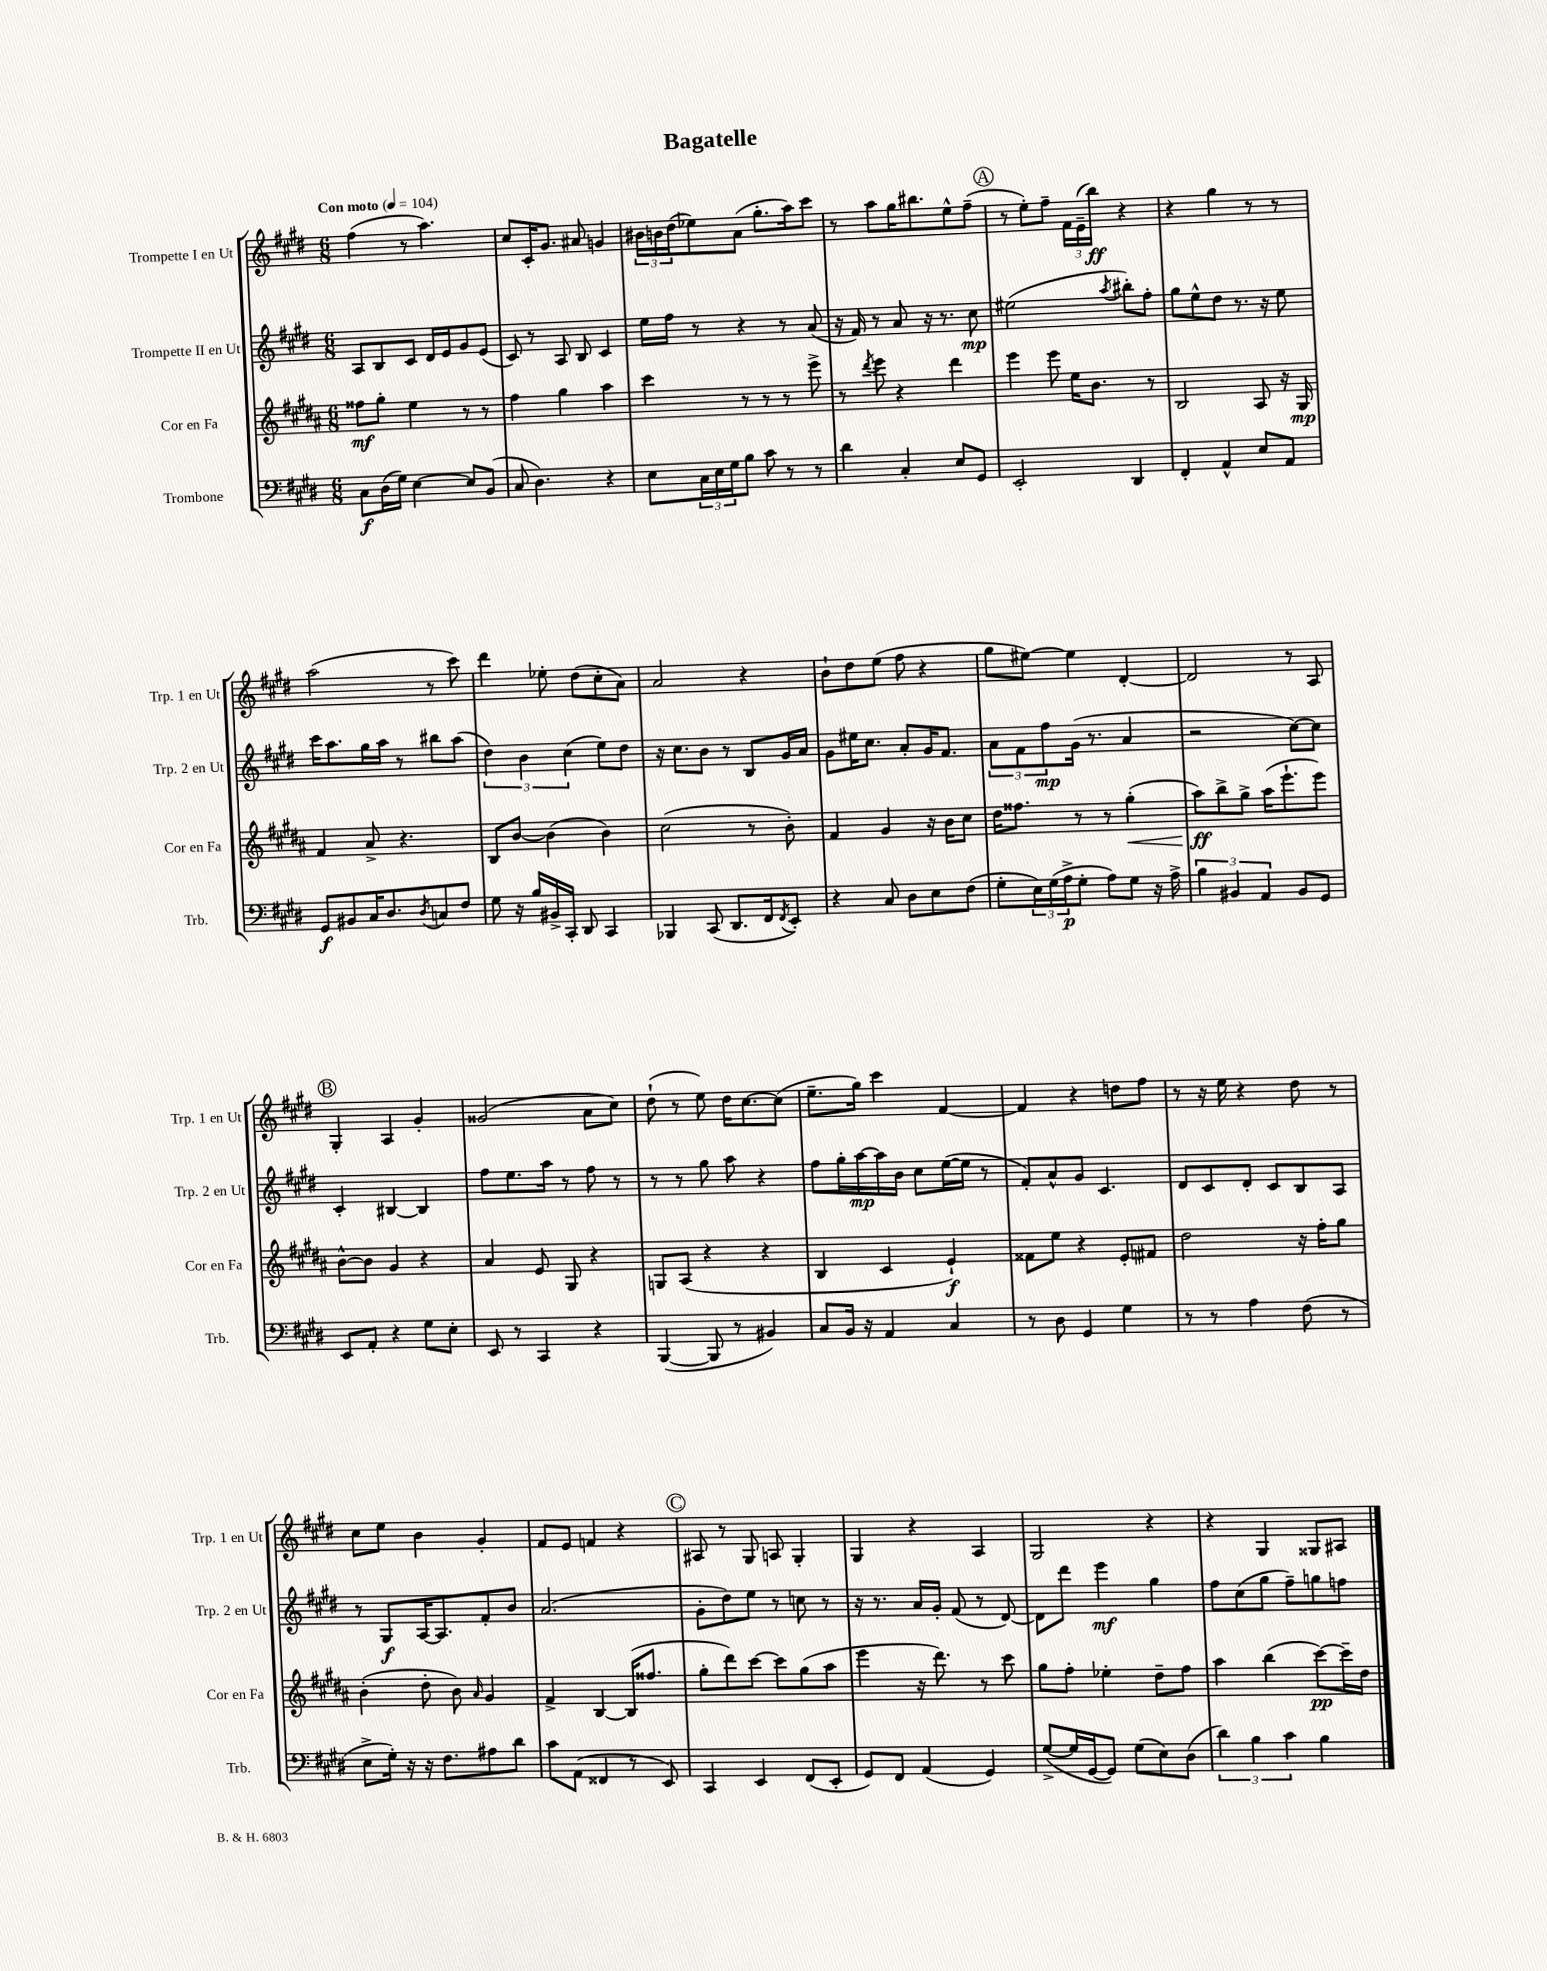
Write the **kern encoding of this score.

**kern	**kern	**kern	**kern
*staff4	*staff3	*staff2	*staff1
*clefF4	*clefG2	*clefG2	*clefG2
*k[f#c#g#d#]	*k[f#c#g#d#a#]	*k[f#c#g#d#]	*k[f#c#g#d#]
*M6/8	*M6/8	*M6/8	*M6/8
*MM104	*MM104	*MM104	*MM104
8C#\L	8ff##\L	8A/L	(4ff#\
(16D#\L	8gg#'\J	8B/	.
16G#\JJ)	.	.	.
[4E\	4ee\	8c#/J	8r
.	.	16d#/LL	4.aa\)
.	.	16e/J	.
8E/]L	8r	8g#/	.
(8BB/J	8r	(8e/J	.
=	=	=	=
8C#/	4ff#\	8c#/)	8cc#/L
4.D#\)	.	8r	16c#'/K
.	.	.	8.g#/J
.	4gg#\	8A/	.
.	.	8B/	8a#/
4r	4aa#\	4c#/	4g/
=	=	=	=
8E\L	4ccc#\	16ee\LL	24b#\LL
.	.	.	24b\
.	.	16ff#\JJ	.
.	.	.	(24dd#\J
24C#\L	.	8r	8ee-\)
24E\	.	.	.
24G#\J	.	.	.
8B\J	8r	4r	(8a\J
8c#\	8r	.	8.gg#'\L
8r	8r	8r	.
.	.	.	16aa\k)
8r	8eee^\	(8a/	8ccc#\J
=	=	=	=
4d#\	8r	16r	8r
.	.	16f#/)	.
.	8qddd#/	.	.
.	8eee\	8r	8aa\L
4C#'/	4r	8a/	16gg#\K
.	.	.	8.bb#\
.	.	16r	.
.	.	8.r	.
8E/L	4ddd#\	.	8ee^^\
8GG#/J	.	8cc#\	(8ff#~\J
=	=	=	=
2EE'/	4eee\	(2ee#\	8r
.	.	.	8ee'\L)
.	8eee\	.	8ff#~\J
.	16ee\LK	.	24f#\LL
.	.	.	(24e~\
.	8.b\J	.	.
.	.	.	24bb\JJ)
.	.	8qaa/	.
4DD#/	.	8bb#'\L)	4r
.	8r	8ff#'\J	.
=	=	=	=
4FF#'/	2B/	8gg#\L	4r
.	.	8ee^^\	.
4AA^^/	.	8dd#\J	4gg#\
.	.	8.r	.
8E/L	8A#/	.	8r
.	.	16r	.
8AA/J	16r	8ee\	8r
.	16G#/	.	.
=	=	=	=
8GG#/L	4f#/	16ccc#\LK	(2aa\
.	.	8.aa\	.
8BB#/	.	.	.
16C#/K	8a#^/	16gg#\L	.
8.D#/	.	16aa\JJ	.
.	4.r	8r	.
8qD#/	.	.	.
8C/	.	8bb#\L	8r
8F#/J	.	(8aa\J	8ccc#\)
=	=	=	=
8G#\	8B/L	6dd#\)	4ddd#\
16r	[8b/J	.	.
.	.	6b\	.
16B/LL	.	.	.
16BB#^/	(4b\]	.	8ee-'\
16CC#'/JJ	.	.	.
.	.	(6cc#\	.
8DD#/	.	.	(8dd#\L
4CC#/	4b\)	8ee\L)	8cc#'\
.	.	8dd#\J	8a\J)
=	=	=	=
4BBB-/	(2cc#\	16r	2a/
.	.	8.cc#\L	.
(8CC#/	.	8b\J	.
8.DD#/L	.	8r	.
.	8r	8B/L	4r
16FF#/k	.	.	.
8qFF#/	.	.	.
8EE'/J)	8b'\)	16g#/L	.
.	.	16a/JJ	.
=	=	=	=
4r	4f#/	8g#\L	8b`\L
.	.	16ee#\K	8dd#\
.	.	8.cc#\J	.
8C#/	4g#/	.	(8ee\J
8D#\L	.	8a'/L	8ff#\
8E\	16r	16g#/K	4r
.	16b\LK	8.f#/J	.
(8F#\J	8cc#\J	.	.
=	=	=	=
8G#'\L	16dd#\LK	12a\L	8gg#\L
.	8.ff##\J	.	.
.	.	12f#\	.
24E\L)	.	.	[8ee#\J)
(24G#\	.	12ff#\	.
24A^\J	.	.	.
8G#'\J	8r	(16g#\Jk	4ee#\]
.	.	8.r	.
8A\L)	8r	.	.
8G#\J	(4gg#'\	4a/	[4d#'/
16r	.	.	.
16A^\	.	.	.
=	=	=	=
6B\	8aa#\L)	2r	2d#/]
.	8bb^\	.	.
6BB#/	.	.	.
.	8gg#^\J	.	.
6AA/	.	.	.
.	(16aa#\LK	.	.
.	8.eee`\	.	.
8BB#/L	.	[8cc#\L)	8r
8GG#/J	8eee\J)	8cc#\]J	8A/
=	=	=	=
8EE/L	[8b^^\L	4c#'/	4G#'/
8AA'/J	8b\]J	.	.
4r	4g#/	[4B#/	4A/
8G#\L	4r	4B#/]	4g#'/
8E'\J	.	.	.
=	=	=	=
8EE/	4a#/	8ff#\L	(2g##/
8r	.	8.ee\	.
4CC#/	8e/	.	.
.	.	16aa\Jk	.
.	8G#/	8r	.
4r	4r	8ff#\	8a\L
.	.	8r	8cc#\J)
=	=	=	=
([4BBB/	8G/L	8r	(8dd#`\
.	(8A#/J	8r	8r
8BBB/]	4r	8gg#\	8ee\)
8r	.	8aa\	16dd#\LK
.	.	.	[8.cc#\
4BB#/)	4r	4r	.
.	.	.	(8cc#\]J
=	=	=	=
8C#/L	4B/	8ff#\L	8.ee~\L
16BB/Jk	.	16gg#'\L	.
16r	.	[16aa\	16gg#\Jk)
4AA/	4c#/	16aa\]	4ccc#\
.	.	16b\JJ	.
.	.	8cc#\L	.
4C#/	4e`/)	([16ee\L	[4f#/
.	.	16ee\]JJ	.
.	.	8r	.
=	=	=	=
8r	8f##\L	8f#'/L)	4f#/]
8D#\	8ee\J	8a^^/	.
4GG#/	4r	8g#/J	4r
.	.	4.c#/	.
4G#\	8e'/L	.	8dd\L
.	8f#/J	.	8ff#\J
=	=	=	=
8r	2dd#\	8d#/L	8r
8r	.	8c#/	16r
.	.	.	16ee\
4A\	.	8d#'/J	4r
.	.	8c#/L	.
(8F#\	16r	8B/	8dd#\
.	16ff#'\LK	.	.
8r	8gg#\J	8A/J	8r
=	=	=	=
8E^\L	(4b'\	8r	8cc#\L
16G#'\Jk)	.	8G#/L	8ee\J
16r	.	.	.
16r	8dd#'\	[16A/K	4b\
8.F#\L	.	8.A/]	.
.	8b\)	.	.
.	16qqa#/	.	.
8A#\	4g#/	8f#'/	4g#'/
8d#\J	.	8b/J	.
=	=	=	=
8c#\L	4f#^/	(2.a/	8f#/L
(8AA\J	.	.	8e/J
4FF##/	[4B/	.	4f/
8r	(16B/]LK	.	4r
.	8.ff##/J	.	.
8EE/)	.	.	.
=	=	=	=
4CC#/	8gg#'\L	8g#'\L	8A#/
.	8ddd#\)	8dd#\)	8r
4EE/	[8ccc#\J	8ee\J	8G#/
.	8ccc#\]L	8r	8A/
(8FF#/L	(8gg#\	8cc\	4G#'/
8EE'/J	8aa#\J	8r	.
=	=	=	=
8GG#/L)	4eee\	16r	4G#/
.	.	8.r	.
8FF#/J	.	.	.
(4AA/	16r	16a/LL	4r
.	8.ddd#\)	16g#'/JJ	.
.	.	(8f#/	.
4GG#/)	8r	8r	4A/
.	8ccc#\	[8d#/)	.
=	=	=	=
([8G#^/L	8gg#\L	8d#\]L	2G#/
16G#/]L	8ff#'\J	8ddd#\J	.
[16GG#/J	.	.	.
8GG#/]J)	4ee-'\	4eee\	.
(8G#\L	.	.	.
8E\)	8dd#~\L	4gg#\	4r
(8D#\J	8ff#\J	.	.
=	=	=	=
6d#\)	4aa#\	8ff#\L	4r
.	.	(8cc#\	.
6B\	.	.	.
.	(4bb\	8gg#\J	4G#/
6c#\	.	.	.
.	.	8ff#~\L)	.
4B\	[8ccc#\L)	8gg\	8G##/L
.	16ccc#~\]L	8ff\J	8A#/J
.	16dd#\JJ	.	.
==	==	==	==
*-	*-	*-	*-
